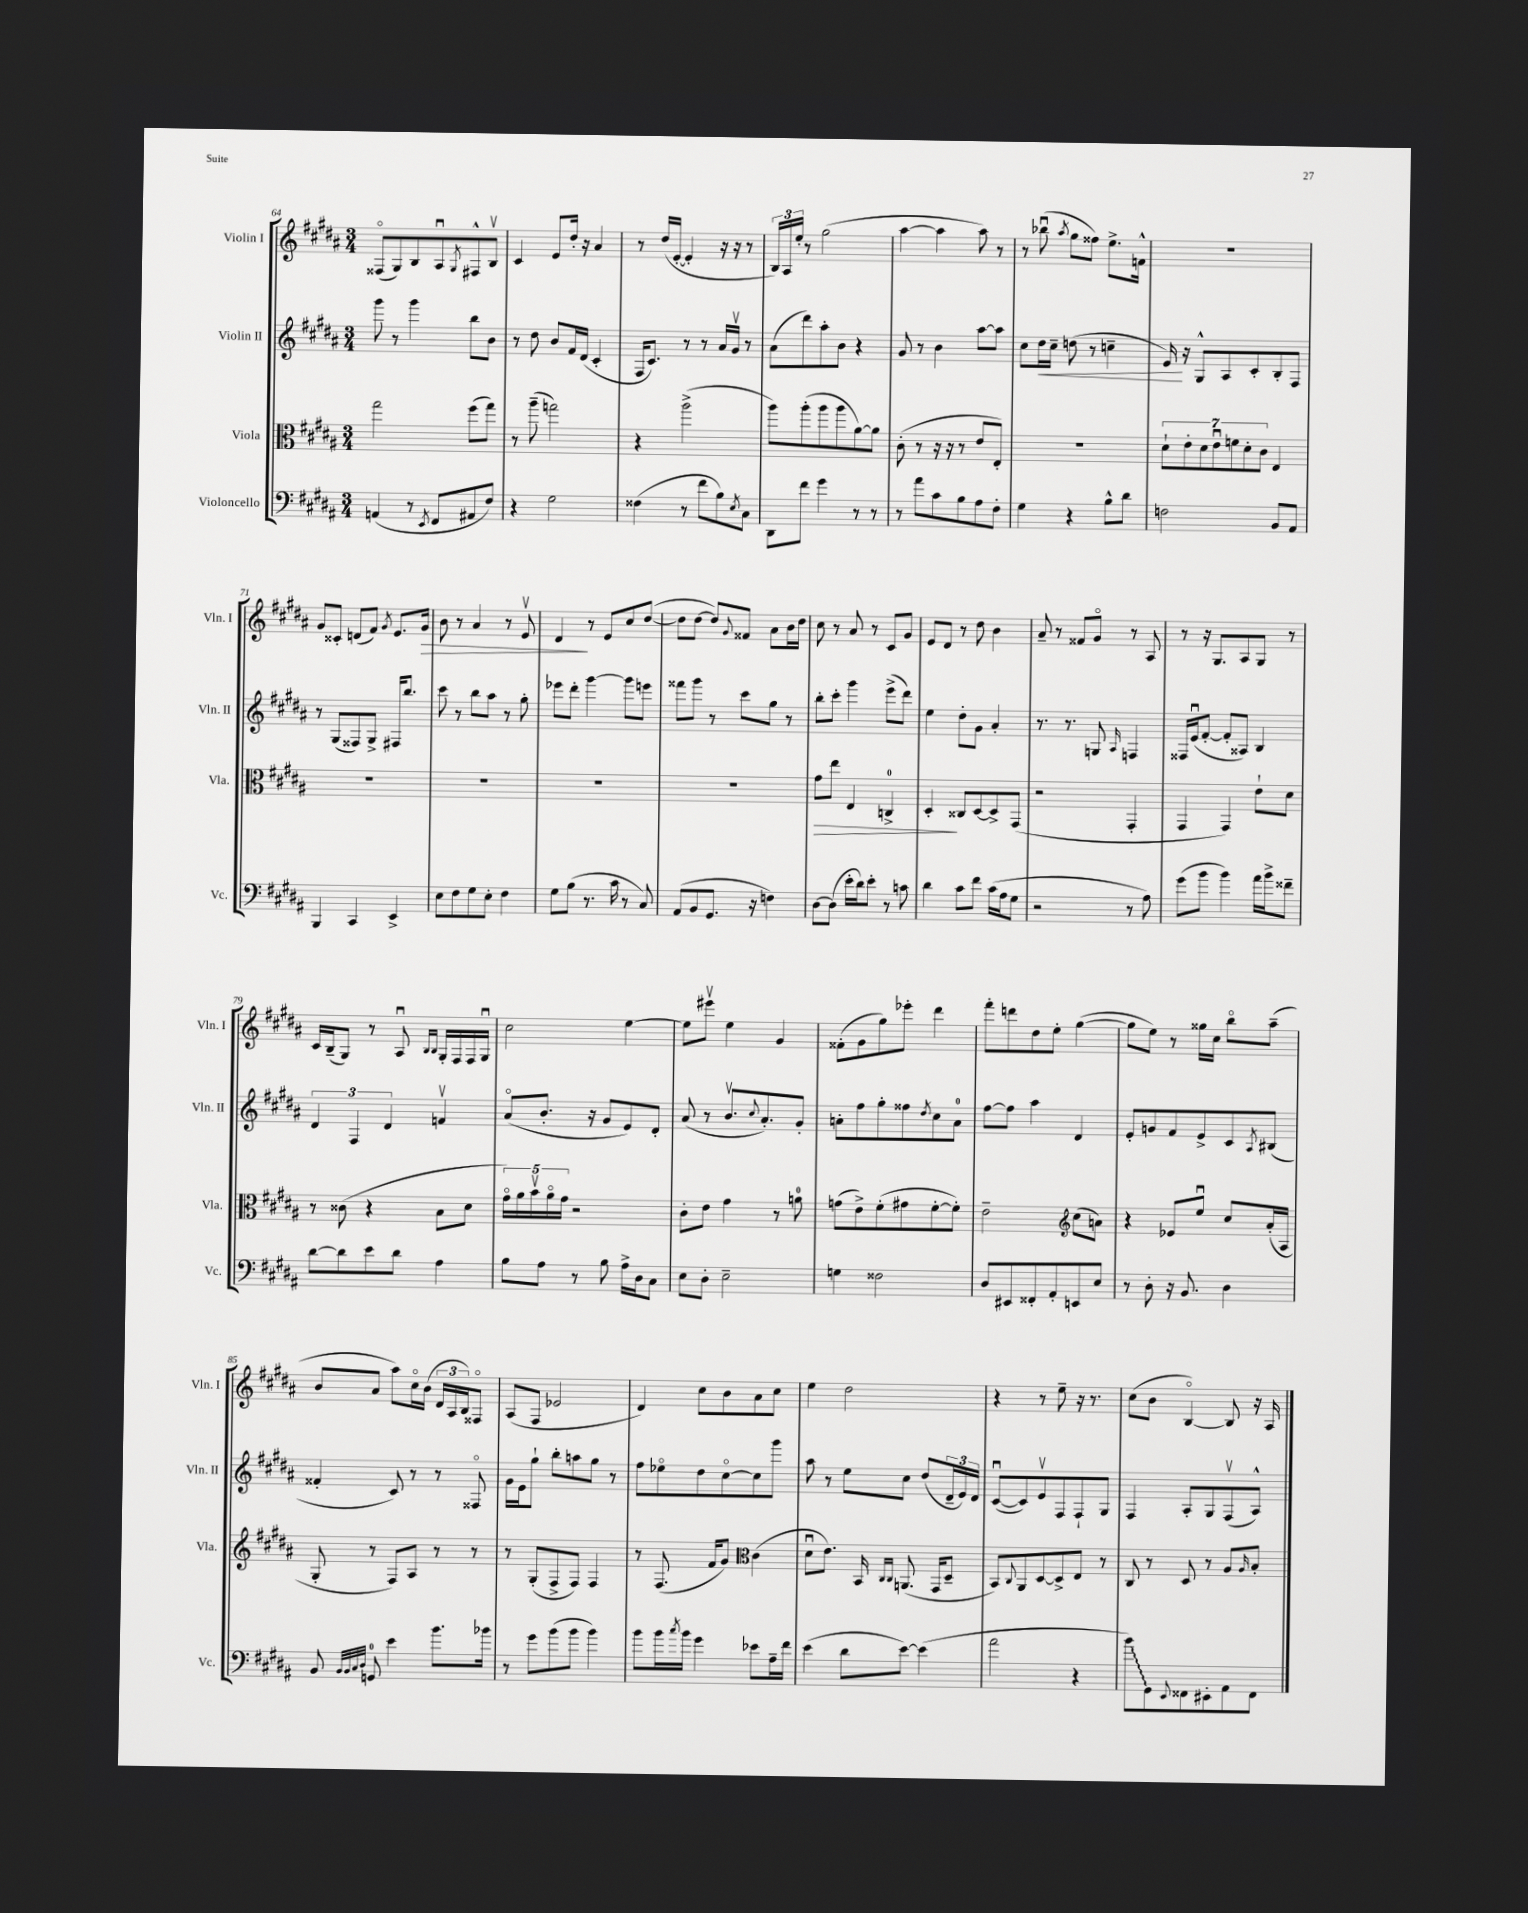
<<
\new StaffGroup <<
\new Staff = "s0" \with { instrumentName = "Violin I" shortInstrumentName = "Vln. I" } {
    \clef treble \key b \major \numericTimeSignature \time 3/4
    fisis8\flageolet( gis8) b8 ais8\downbow \acciaccatura { gis8 } fis8-^ b8\upbow |
    cis'4 e'8 dis''16-. r16 ais'4 |
    r8 dis''16( e'16~-. e'4-. r16 r16 r8 |
    \tuplet 3/2 { b16) ais16 e''16-. } r8 gis''2( |
    ais''4~ ais''4 ais''8) r8 |
    r8 bes''8\downbow( \acciaccatura { ais''8 } gis''8 fisis''8) e''8.-> f'16-^ |
    r2. |
    gis'8 cisis'8-. d'8( fis'8) \acciaccatura { gis'8 } e'8. gis'16\> |
    b'8 r8 ais'4 r8 e'8\upbow |
    dis'4\! r8 e'8 cis''8 dis''8~( |
    dis''8 dis''8~ dis''8) \appoggiatura { gis'8 } fisis'8 ais'8 b'16 dis''16 |
    cis''8 r8 ais'8 r8 cis'8 gis'8 |
    e'8 dis'8 r8 dis''8 b'4 |
    ais'8-- r8 fisis'8 gis'8\flageolet r8 ais8 |
    r8 r16 gis8. ais8 gis8 r8 |
    cis'16 b16--( gis8) r8 ais8\downbow \grace { b16 b16 } gis16-. fis16 fis16 gis16\downbow |
    cis''2 e''4~ |
    e''8 eis'''8\upbow e''4 gis'4 |
    fisis'8-.( gis'8 gis''8) ees'''8-. dis'''4 |
    fis'''8-. d'''8 dis''8 e''8-. gis''4~( |
    gis''8 e''8) r8 gisis''16 cis''16 b''8\flageolet ais''8--( |
    b'8 ais'8 ais''8) cis''16\flageolet b'16( \tuplet 3/2 { dis'16 ais16 b16) } fisis8\flageolet |
    ais8( fis8 ees'2 |
    dis'4) cis''8 b'8 ais'8 cis''8 |
    e''4 dis''2 |
    r4 r8 e''8-- r16 r8. |
    cis''8( b'8 b4~\flageolet) b8 r16 ais16 \bar "|." |
}
\new Staff = "s1" \with { instrumentName = "Violin II" shortInstrumentName = "Vln. II" } {
    \clef treble \key b \major \numericTimeSignature \time 3/4
    gis'''8 r8 gis'''4 b''8 b'8 |
    r8 dis''8 b'8 fis'16 dis'16( cis'4-. |
    fis16 cis'8.) r8 r8 ais'16 gis'16\upbow r8 |
    ais'8( dis'''8) ais''8-. b'8 r4 |
    gis'8 r8 b'4 ais''8~ ais''8 |
    cis''8 dis''16\< cis''16-- d''8( r8 c''4-- |
    e'16\!) r16 gis8-^ ais8 cis'8-. b8-. fis8 |
    r8 gis8( fisis8) gis8-> fis16 b''8. |
    cis'''8 r8 b''8 ais''8 r8 gis''8-. |
    ees'''8 dis'''8-. gis'''4~ gis'''8 e'''8 |
    fisis'''8 gis'''8 r8 cis'''8 gis''8 r8 |
    b''8-. cis'''8-. gis'''4 e'''8->( dis'''8) |
    e''4 dis''8-. gis'8 ais'4-. |
    r8. r8. g8 \grace { ais16 } f4 |
    fisis16 e'16\downbow( fis'8~-. fis'8-. aisis8) b4 |
    \tuplet 3/2 { dis'4 fis4 dis'4 } f'4\upbow |
    ais'8\flageolet( b'8.-. r16 gis'8 e'8) dis'8-. |
    ais'8( r8 b'8.\upbow \appoggiatura { cis''8 } ais'8.-.) gis'8-. |
    a'8-. fis''8 gis''8-. fisis''8 \acciaccatura { dis''8 } cis''8 a'8-0 |
    fis''8~ fis''8 ais''4 dis'4 |
    e'8-. g'8 fis'8 e'8-> cis'8 \acciaccatura { ais8 } bis8( |
    fisis'4-. cis'8) r8 r8 fisis8\flageolet |
    gis'16 e'16 gis''8-! b''8-. a''8 gis''8 r8 |
    fis''8 ees''8\flageolet dis''8 cis''8~\flageolet cis''8 gis'''8 |
    ais''8 r8 e''8 cis''8 dis''8( \tuplet 3/2 { dis'16-- e'16) dis'16 } |
    cis'8~\downbow( cis'8) e'8\upbow fis8 fis8-! gis8 |
    fis4 ais8-. gis8 fis8\upbow( ais8-^) \bar "|." |
}
\new Staff = "s2" \with { instrumentName = "Viola" shortInstrumentName = "Vla." } {
    \clef alto \key b \major \numericTimeSignature \time 3/4
    gis''2 fis''8( gis''8) |
    r8 ais''8--( g''2) |
    r4 ais''2->( |
    ais''8) ais''8-.( ais''8 ais''8 ais'8~) ais'8 |
    cis'8-.( r8 r16 r16 r8 e'8 e8-.) |
    R2. |
    \tuplet 7/4 { dis'8-! e'8-. dis'8 e'8\downbow f'8 dis'8-. cis'8 } e4 |
    R2. |
    R2. |
    R2. |
    R2. |
    gis'8\> e''8 e4 c4-0-> |
    dis4-.\! cisis8 dis8~ dis8-> gis,8( |
    r2 gis,4-. |
    gis,4 gis,4) e'8-! dis'8 |
    r8 cisis'8( r4 b8 dis'8 |
    \tuplet 5/4 { gis'16\flageolet) ais'16 b'16\upbow ais'16\flageolet gis'16 } r2 |
    cis'8-. e'8 gis'4 r8 a'8-0 |
    g'8( e'8->) fis'8-.( gis'8 fis'8~-. fis'8-.) |
    e'2-- \clef treble cis''8( a'8) |
    r4 ees'8 e''8\downbow cis''8 ais'16-.( ais16 |
    gis8-. r8 fis8) ais8 r8 r8 |
    r8 gis8-.( fis8-> fis8) fis4 |
    r8 fis8.( fis'16 gis'8) \clef alto cis'4( |
    dis'8\downbow e'8.) b,16 \grace { cis16 cis16 } a,8.( gis,16 dis8-- |
    b,8) \appoggiatura { cis8 } ais,8 dis8~ dis8-> e8 r8 |
    cis8 r8 dis8 r8 ais8 \grace { ais16 } b8-. \bar "|." |
}
\new Staff = "s3" \with { instrumentName = "Violoncello" shortInstrumentName = "Vc." } {
    \clef bass \key b \major \numericTimeSignature \time 3/4
    a,4( r8 \acciaccatura { e,8 } fis,8 ais,8 fis8) |
    r4 gis2 |
    fisis4( r8 fis'8 b8) \acciaccatura { e8 } cis8 |
    dis,8 fis'8 gis'4 r8 r8 |
    r8 ais'8 cis'8 b8 ais8 fis8-. |
    gis4 r4 b8-^ dis'8 |
    f2 b,8 ais,8 |
    b,,4 cis,4 e,4-> |
    e8 fis8 gis8 e8-. fis4 |
    gis8 b8( r8. cis'16 r8 cis8) |
    ais,8( b,8 gis,8. r16 f4) |
    dis8~ dis8( e'16-. dis'16) e'8-. r8 c'8 |
    dis'4 cis'8 fis'8 cis'16( ais16 gis8 |
    r2 r8 ais8) |
    gis'8( b'8 b'4) ais'16 b'16-> fisis'8-- |
    dis'8~ dis'8 e'8 dis'8 ais4 |
    b8 ais8 r8 b8 ais16-> dis16 cis8 |
    e8 dis8-. e2-- |
    g4 fisis2 |
    dis8 eis,8 fisis,8-. ais,8-. e,8 e8 |
    r8 dis8-. r16 b,8. dis4 |
    b,8 \grace { b,32 b,32 cis32 dis32 } g,8-0 e'4 b'8. bes'16 |
    r8 gis'8 b'8( b'8 b'4) |
    b'8 b'16 \acciaccatura { cis''8 } b'16 gis'4 ees'8 ais16-- fis'16 |
    e'4( dis'8 e'8~) e'4( |
    ais'2 r4 |
    \once \override Glissando.style = #'zigzag b'8\glissando) gis,8 \appoggiatura { e,8 } fisis,8 eis,8-. ais,8 fisis,8 \bar "|." |
}
>>
>>
\layout { \context { \Score currentBarNumber = #64 } }
